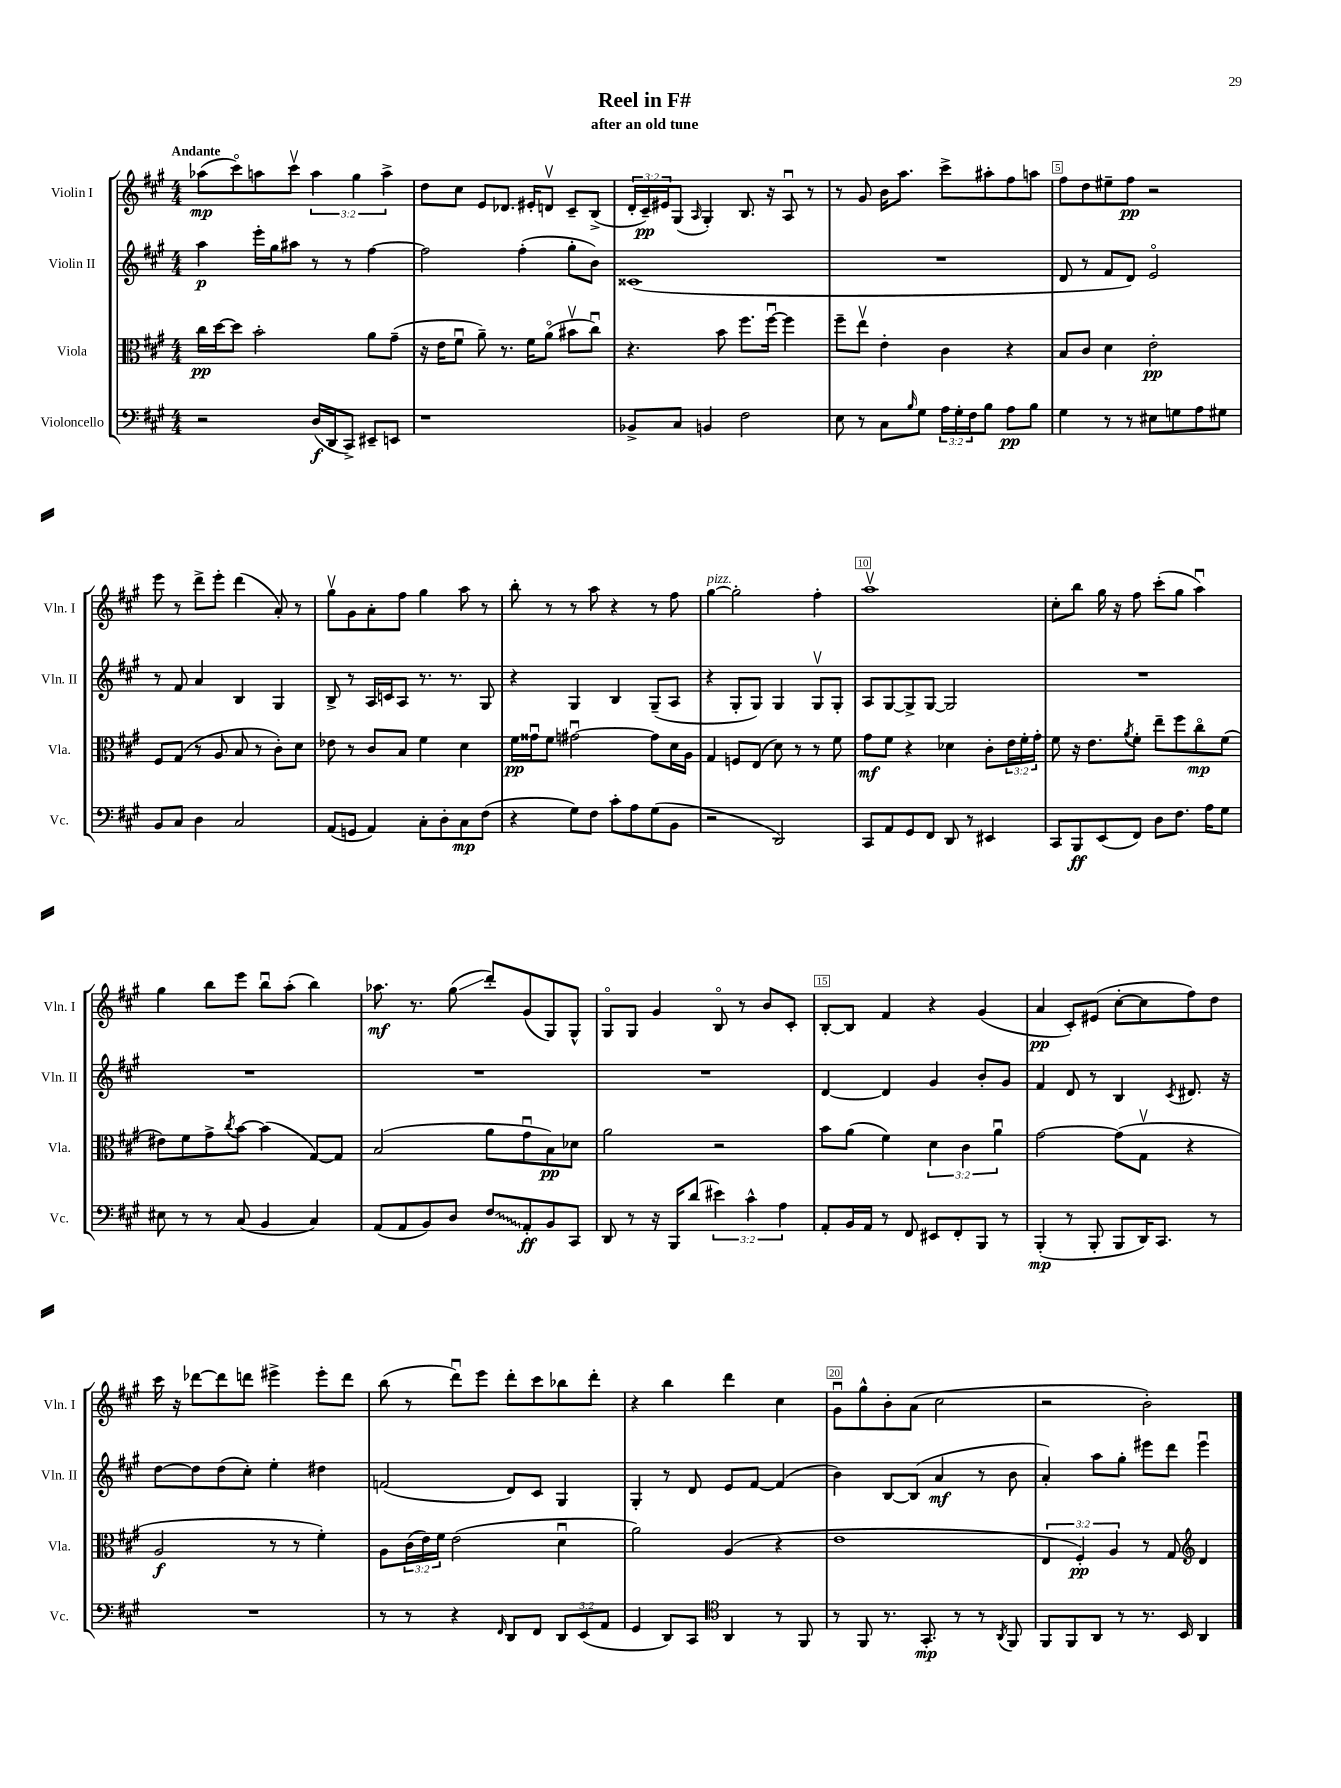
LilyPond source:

\header { title = "Reel in F#" subtitle = "after an old tune" }
<<
\new StaffGroup <<
\new Staff = "s0" \with { instrumentName = "Violin I" shortInstrumentName = "Vln. I" } {
    \clef treble \key a \major \numericTimeSignature \time 4/4 \override Staff.TupletNumber.text = #tuplet-number::calc-fraction-text \tempo "Andante"
    aes''8\mp( cis'''8\flageolet) a''8 cis'''8\upbow \tuplet 3/2 { a''4 gis''4 a''4-> } |
    d''8 cis''8 e'8 des'8. eis'16-. d'8\upbow cis'8-- b8->( |
    \tuplet 3/2 { d'16-. cis'16--\pp) eis'16 } gis8( \grace { a16 } gis4-.) b8. r16 a8\downbow r8 |
    r8 gis'8 b'16 a''8. cis'''8-> ais''8-. fis''8 a''8 |
    fis''8 d''8 eis''8-- fis''8\pp r2 |
    e'''8 r8 d'''8-> e'''8-. d'''4( a'8-.) r8 |
    gis''8\upbow gis'8 a'8-. fis''8 gis''4 a''8 r8 |
    b''8-. r8 r8 a''8 r4 r8 fis''8 |
    gis''4~^\markup { \italic "pizz." } gis''2-. fis''4-. |
    a''1\upbow |
    cis''8-. b''8 gis''16 r16 fis''8 cis'''8-.( gis''8 a''4\downbow) |
    gis''4 b''8 e'''8 b''8\downbow a''8-.( b''4) |
    aes''8.\mf r8. gis''8\glissando( d'''8-.) gis'8( gis8) gis8-^ |
    gis8\flageolet gis8 gis'4 b8\flageolet r8 b'8 cis'8-. |
    b8~-. b8 fis'4 r4 gis'4( |
    a'4\pp cis'8-.) eis'8( cis''8~-. cis''8 fis''8) d''8 |
    cis'''16 r16 des'''8~ des'''8 d'''8 eis'''4-> eis'''8-. d'''8 |
    b''8( r8 d'''8\downbow) e'''8 d'''8-. cis'''8 bes''8 d'''8-. |
    r4 b''4 d'''4 cis''4 |
    gis'8\downbow gis''8-^ b'8-. a'8( cis''2 |
    r2 b'2-.) \bar "|." |
}
\new Staff = "s1" \with { instrumentName = "Violin II" shortInstrumentName = "Vln. II" } {
    \clef treble \key a \major \numericTimeSignature \time 4/4
    a''4\p e'''16-. gis''16 ais''8 r8 r8 fis''4~ |
    fis''2 fis''4-.( gis''8-. b'8) |
    cisis'1( |
    R1 |
    d'8 r8 fis'8 d'8) e'2\flageolet |
    r8 fis'8 a'4 b4 gis4 |
    b8-> r8 a16 c'16 a8 r8. r8. gis8 |
    r4 gis4 b4 gis8--( a8 |
    r4 gis8-. gis8) gis4 gis8\upbow gis8-. |
    a8 gis8~ gis8-> gis8~ gis2 |
    R1 |
    R1 |
    R1 |
    R1 |
    d'4~ d'4 gis'4 b'8-. gis'8 |
    fis'4 d'8 r8 b4 \acciaccatura { cis'8 } dis'8. r16 |
    d''8~ d''8 d''8( cis''8-.) e''4-. dis''4 |
    f'2( d'8) cis'8 gis4 |
    gis4-. r8 d'8 e'8 fis'8~ fis'4( |
    b'4) b8~ b8( a'4\mf r8 b'8 |
    a'4-.) a''8 gis''8-. eis'''8 d'''8 eis'''4\downbow \bar "|." |
}
\new Staff = "s2" \with { instrumentName = "Viola" shortInstrumentName = "Vla." } {
    \clef alto \key a \major \numericTimeSignature \time 4/4 \override Staff.TupletNumber.text = #tuplet-number::calc-fraction-text
    cis''16\pp d''16~ d''8 b'2-. a'8 gis'8--( |
    r16 e'16 fis'8\downbow a'8--) r8. fis'16 a'8\flageolet( bis'8\upbow cis''8\downbow) |
    r4. b'8 fis''8. fis''16~\downbow fis''4 |
    fis''8-- e''8\upbow e'4-. cis'4 r4 |
    b8 cis'8 d'4 e'2-.\pp |
    fis8 gis8( r8 a8 b8 r8 cis'8-.) d'8 |
    ees'8 r8 cis'8 b8 fis'4 d'4 |
    fis'16\pp gisis'16\downbow fis'8 gis'2~\downbow gis'8 d'16 a16 |
    gis4 f8 e8( d'8) r8 r8 fis'8 |
    gis'8\mf fis'8 r4 des'4 cis'8-. \tuplet 3/2 { e'16 fis'16-. gis'16-. } |
    fis'8 r16 e'8. \acciaccatura { a'8 } fis'8-. e''8-- fis''8 cis''8\flageolet\mp fis'8( |
    eis'8) fis'8 gis'8-> \acciaccatura { cis''8 } b'8~ b'4( gis8~) gis8 |
    b2( a'8 gis'8\downbow b8\pp) des'8 |
    a'2 r2 |
    b'8 a'8( fis'4) \tuplet 3/2 { d'4 cis'4 a'4\downbow } |
    gis'2~ gis'8( gis8\upbow r4 |
    a2\f r8 r8 fis'4-.) |
    a8 \tuplet 3/2 { cis'16( e'16) fis'16 } e'2( d'4\downbow |
    a'2) a4( r4 |
    e'1 |
    \tuplet 3/2 { e4 fis4-.\pp) a4 } r8 gis8 \clef treble d'4 \bar "|." |
}
\new Staff = "s3" \with { instrumentName = "Violoncello" shortInstrumentName = "Vc." } {
    \clef bass \key a \major \numericTimeSignature \time 4/4 \override Staff.TupletNumber.text = #tuplet-number::calc-fraction-text
    r2 d16\f( d,16 cis,8->) eis,8-- e,8 |
    r1 |
    bes,8-> cis8 b,4 fis2 |
    e8 r8 cis8 \grace { b16 } gis8 \tuplet 3/2 { a16 gis16-. fis16 } b8 a8\pp b8 |
    gis4 r8 r8 eis8 g8 a8 gis8 |
    b,8 cis8 d4 cis2 |
    a,8( g,8 a,4) cis8-. d8-. cis8\mp fis8( |
    r4 gis8) fis8 cis'8-. a8 gis8( b,8 |
    r2 d,2) |
    cis,8 a,8 gis,8 fis,8 d,8 r8 eis,4 |
    cis,8 b,,8\ff e,8( fis,8) d8 fis8. a16 gis8 |
    eis8 r8 r8 cis8( b,4 cis4) |
    a,8( a,8 b,8) d8 \once \override Glissando.style = #'zigzag fis8\glissando a,8-.\ff b,8 cis,8 |
    d,8 r8 r16 b,,16 d'8( \tuplet 3/2 { eis'4) cis'4-^ a4 } |
    a,8-. b,16 a,16 r8 fis,8 eis,8 fis,8-. b,,8 r8 |
    b,,4-.\mp( r8 b,,8-. b,,8 d,16) cis,8. r8 |
    R1 |
    r8 r8 r4 \grace { fis,16 } d,8 fis,8 \tuplet 3/2 { d,8 e,8( a,8 } |
    gis,4 d,8) cis,8 \clef tenor a,4 r8 fis,8 |
    r8 fis,8 r8. gis,8.-.\mp r8 r8 \acciaccatura { a,8 } fis,8 |
    fis,8 fis,8 a,8 r8 r8. b,16 a,4 \bar "|." |
}
>>
>>
\layout { \context { \Score \override BarNumber.break-visibility = ##(#f #t #t) barNumberVisibility = #(every-nth-bar-number-visible 5) \override BarNumber.stencil = #(make-stencil-boxer 0.1 0.3 ly:text-interface::print) } }
